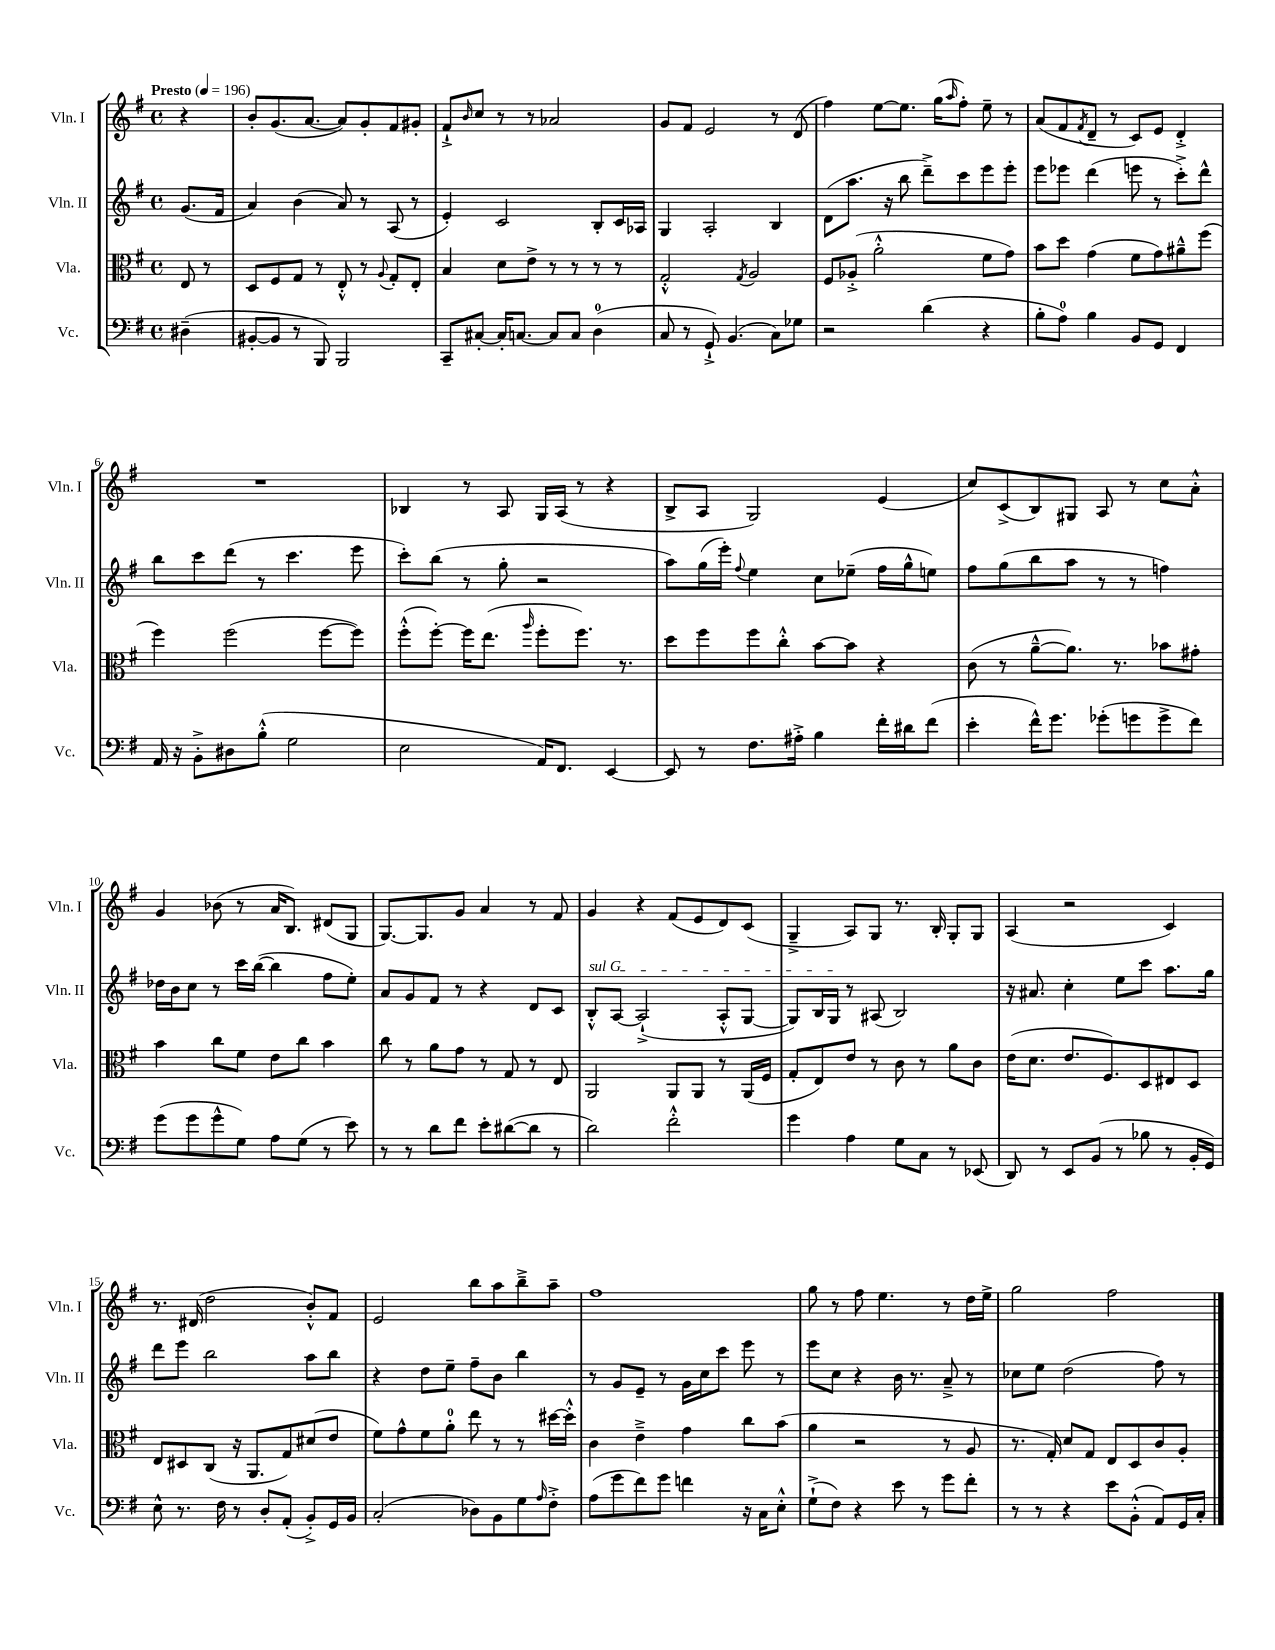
<<
\new StaffGroup <<
\new Staff = "s0" \with { instrumentName = "Vln. I" shortInstrumentName = "Vln. I" } {
    \clef treble \key g \major \defaultTimeSignature \time 4/4 \partial 4 \tempo "Presto" 4 = 196
    r4 |
    b'8-. g'8.( a'8.~ a'8) g'8-. fis'8 gis'8-. |
    fis'8-!-> \grace { b'16 } c''8 r8 r8 aes'2 |
    g'8 fis'8 e'2 r8 d'8( |
    fis''4) e''8~ e''8. g''16( \grace { a''16 } fis''8-.) e''8-- r8 |
    a'8( fis'8 \acciaccatura { fis'8 } d'8-- r8 c'8) e'8 d'4-.-> |
    R1 |
    bes4 r8 a8 g16 a16( r8 r4 |
    b8-> a8 g2) e'4( |
    c''8) c'8->( b8) gis8 a8 r8 c''8 a'8-.-^ |
    g'4 bes'8( r8 a'16 b8.) dis'8( g8 |
    g8.~) g8. g'8 a'4 r8 fis'8 |
    g'4 r4 fis'8( e'8 d'8) c'8( |
    g4---> a8) g8 r8. b16-. g8-. g8 |
    a4( r2 c'4) |
    r8. dis'16( d''2 b'8-.-^) fis'8 |
    e'2 b''8 a''8 b''8---> a''8-- |
    fis''1 |
    g''8 r8 fis''8 e''4. r8 d''16 e''16-> |
    g''2 fis''2 \bar "|." |
}
\new Staff = "s1" \with { instrumentName = "Vln. II" shortInstrumentName = "Vln. II" } {
    \clef treble \key g \major \defaultTimeSignature \time 4/4 \partial 4
    g'8.( fis'16 |
    a'4) b'4( a'8) r8 a8( r8 |
    e'4-.) c'2 b8-. c'16 aes16 |
    g4 a2-. b4 |
    d'8( a''8. r16 b''8 d'''8--->) c'''8 e'''8 e'''8-. |
    e'''8 ees'''8 d'''4( e'''8 r8 c'''8-.->) d'''8-^ |
    b''8 c'''8 d'''8( r8 c'''4. e'''8 |
    c'''8-.) b''8( r8 g''8-. r2 |
    a''8) g''16( e'''16-.) \appoggiatura { fis''8 } e''4 c''8 ees''8--( fis''16 g''16-^ e''8) |
    fis''8 g''8( b''8 a''8 r8 r8 f''4) |
    des''16 b'16 c''8 r8 c'''16 b''16~( b''4 fis''8 e''8-.) |
    a'8 g'8 fis'8 r8 r4 d'8 c'8 |
    \once \override TextSpanner.bound-details.left.text = \markup { \italic "sul G" } b8-.-^\startTextSpan a8~ a2-!->( a8-.-^ g8~ |
    g8) b16 g16\stopTextSpan r8 ais8( b2) |
    r16 ais'8. c''4-. e''8 c'''8 a''8. g''16 |
    d'''8 e'''8 b''2 a''8 b''8 |
    r4 d''8 e''8-- fis''8-- b'8 b''4 |
    r8 g'8 e'8-- r8 g'16 c''16 c'''8 e'''8 r8 |
    e'''8 c''8 r4 b'16 r8. a'8---> r8 |
    ces''8 e''8 d''2( fis''8) r8 \bar "|." |
}
\new Staff = "s2" \with { instrumentName = "Vla." shortInstrumentName = "Vla." } {
    \clef alto \key g \major \defaultTimeSignature \time 4/4 \partial 4
    e8 r8 |
    d8 fis8 g8 r8 e8-.-^ r8 \appoggiatura { a8 } g8-. e8-. |
    b4 d'8 e'8-> r8 r8 r8 r8 |
    g2-.-^ \acciaccatura { g8 } a2 |
    fis8 aes8-.->( a'2-.-^ fis'8 g'8) |
    b'8 d''8 g'4( fis'8 g'8) ais'8---^ fis''8( |
    fis''4) fis''2( fis''8~ fis''8) |
    fis''8-.-^( fis''8~-.) fis''16 e''8.( \grace { a''16 } fis''8-. fis''8.) r8. |
    d''8 fis''8 fis''8 c''8-.-^ b'8~ b'8 r4 |
    c'8( r8 a'8~---^ a'8.) r8. bes'8 gis'8-. |
    b'4 c''8 fis'8 e'8 c''8 b'4 |
    c''8 r8 a'8 g'8 r8 g8 r8 e8 |
    a,2 a,8 a,8 r8 a,16( fis16 |
    g8-. e8) e'8 r8 c'8 r8 a'8 c'8 |
    e'16( d'8. e'8. fis8.) d8 eis8 d8 |
    e8 dis8 c8( r16 a,8. g8) dis'8( e'8 |
    fis'8) g'8-^ fis'8 a'8-0-. e''8 r8 r8 dis''16~ dis''16-.-^ |
    c'4 e'4---> g'4 c''8 b'8( |
    a'4 r2 r8 a8 |
    r8. g16-.) d'8 g8 e8 d8 c'8 a8-. \bar "|." |
}
\new Staff = "s3" \with { instrumentName = "Vc." shortInstrumentName = "Vc." } {
    \clef bass \key g \major \defaultTimeSignature \time 4/4 \partial 4
    dis4--( |
    bis,8~-. bis,8 r8 b,,8) b,,2 |
    c,8-- cis8~-. cis16-. c8.~ c8 c8 d4-0( |
    c8 r8 g,8-!->) b,4.( c8) ges8 |
    r2 d'4( r4 |
    b8-. a8-0) b4 b,8 g,8 fis,4 |
    a,16 r16 b,8-.-> dis8 b8-.-^( g2 |
    e2 a,16) fis,8. e,4~ |
    e,8 r8 fis8. ais16-.-> b4 fis'16-. dis'16 fis'8( |
    e'4-. fis'16-^) g'8. ges'8-.( g'8 g'8-> fis'8) |
    g'8( g'8 g'8-^ g8) a8 g8( r8 e'8) |
    r8 r8 d'8 fis'8 e'8-. dis'8~( dis'8 r8 |
    d'2) fis'2-.-^ |
    g'4 a4 g8 c8 r8 ees,8( |
    d,8) r8 e,8 b,8( r8 bes8 r8 b,16-. g,16) |
    e8-^ r8. fis16 r8 d8-. a,8-.( b,8-.->) g,16 b,16 |
    c2-.( des8) b,8 g8 \grace { a16 } fis8-.-> |
    a8( g'8 fis'8) g'8 f'4 r16 c16 e8-.-^ |
    g8-!->( fis8) r4 e'8 r8 g'8 fis'8-. |
    r8 r8 r4 e'8 b,8-.-^( a,8) g,16 c16-. \bar "|." |
}
>>
>>
